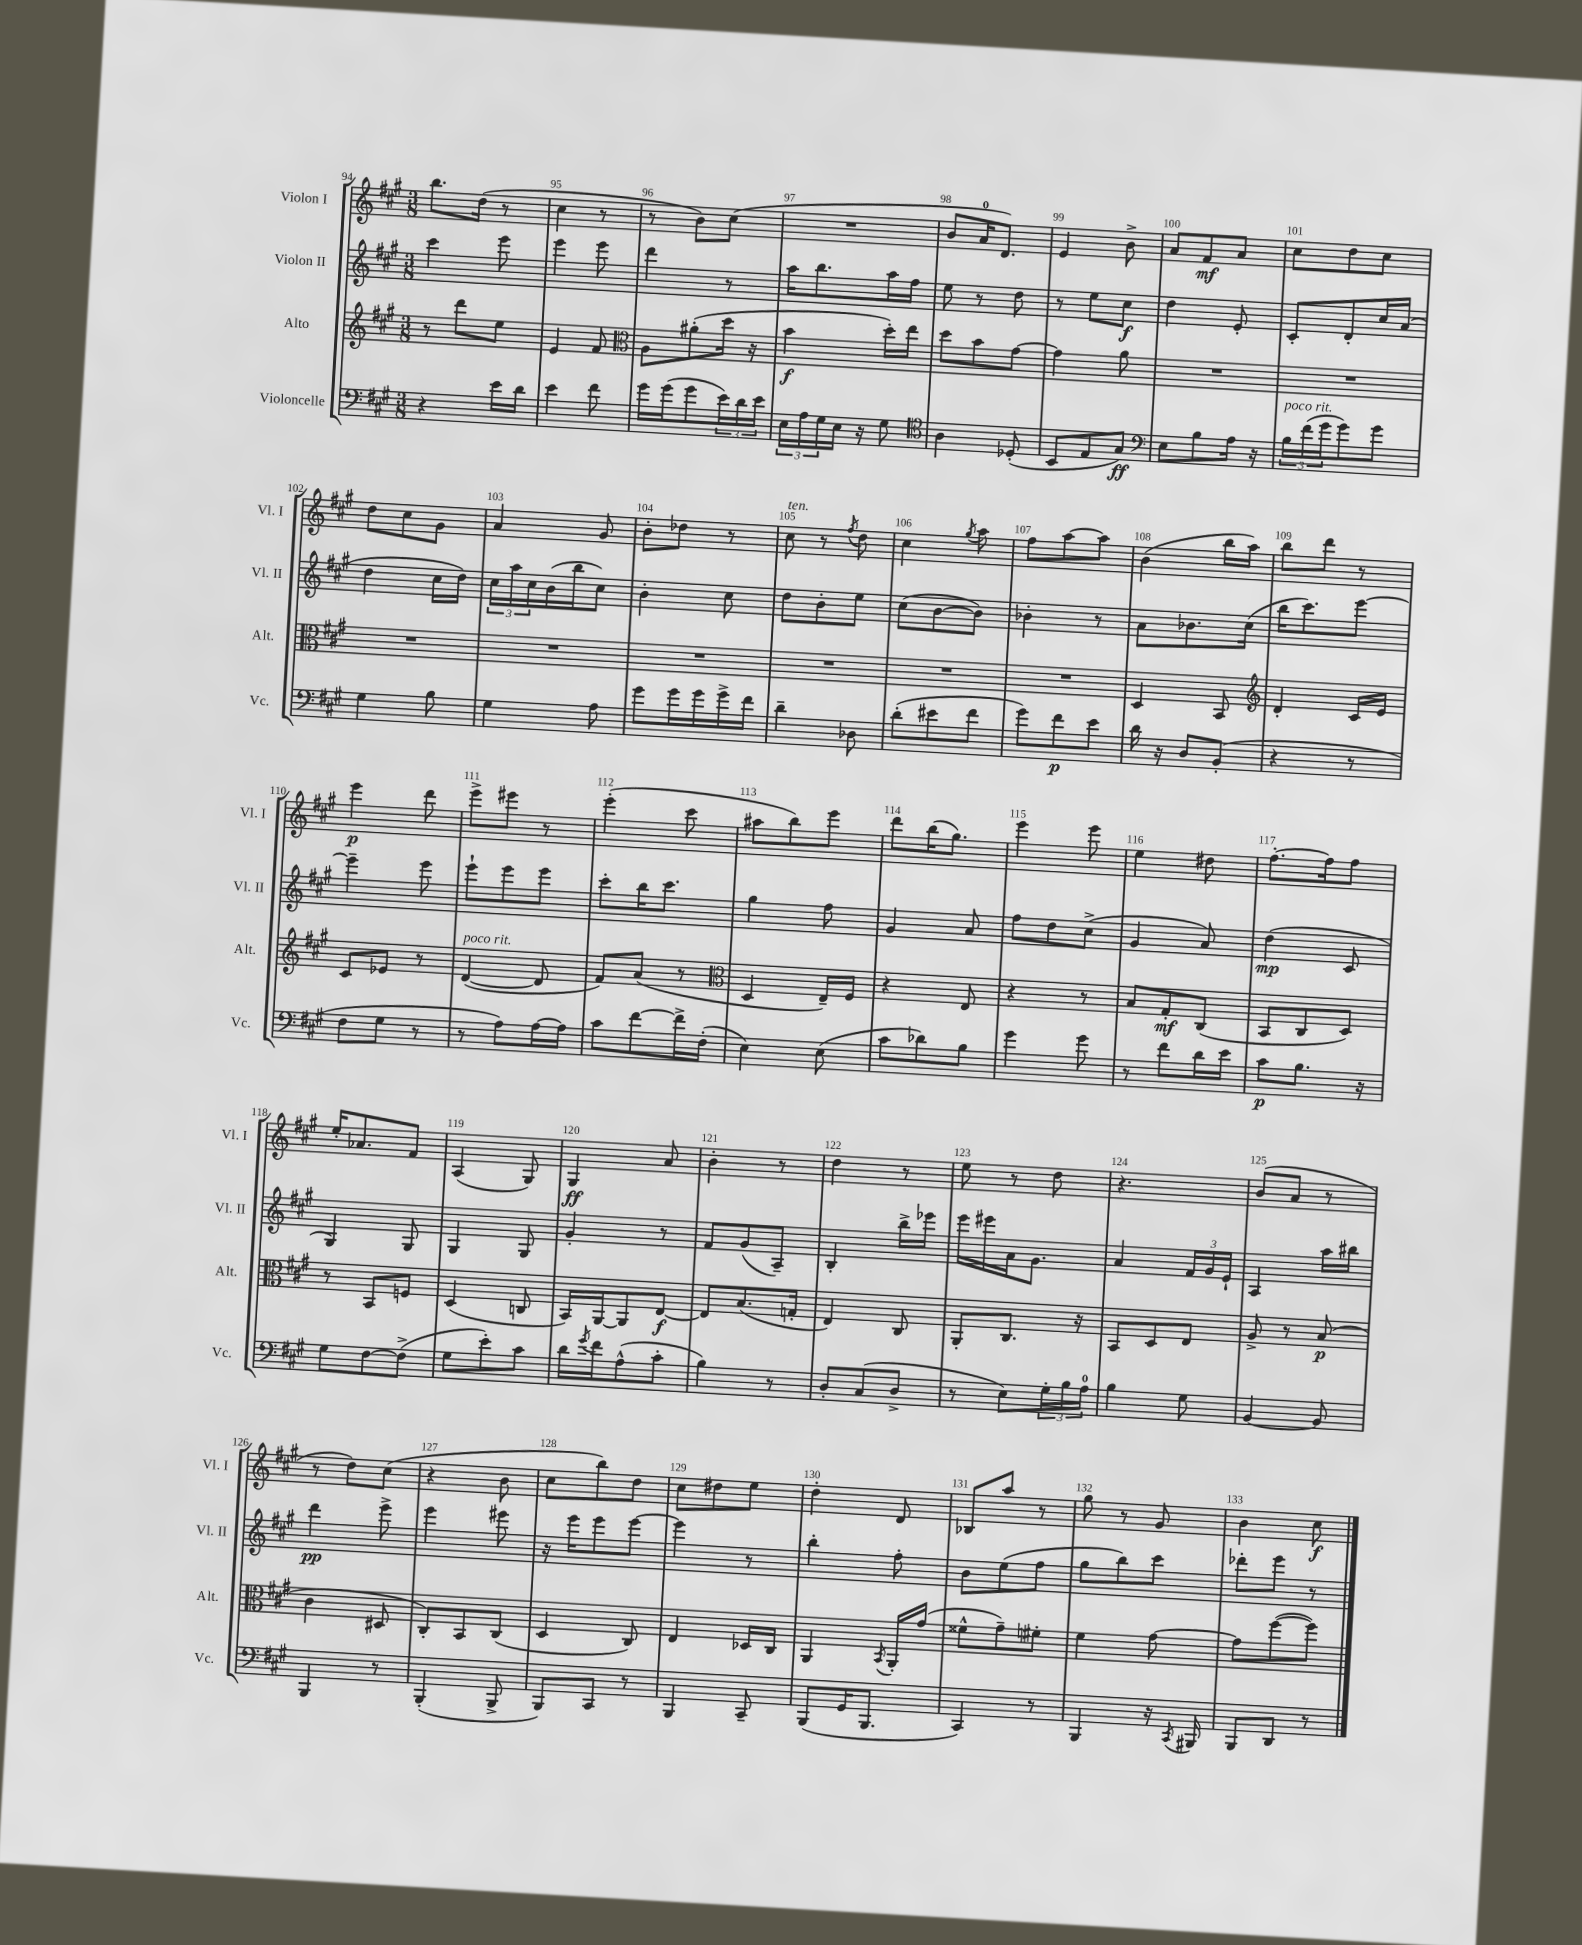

**kern	**dynam	**kern	**dynam	**kern	**dynam	**kern	**dynam
*part4	*part4	*part3	*part3	*part2	*part2	*part1	*part1
*staff4	*staff4	*staff3	*staff3	*staff2	*staff2	*staff1	*staff1
*I"Violoncelle	*	*I"Alto	*	*I"Violon II	*	*I"Violon I	*
*I'Vc.	*	*I'Alt.	*	*I'Vl. II	*	*I'Vl. I	*
*clefF4	*	*clefG2	*	*clefG2	*	*clefG2	*
*k[f#c#g#]	*	*k[f#c#g#]	*	*k[f#c#g#]	*	*k[f#c#g#]	*
*M3/8	*	*M3/8	*	*M3/8	*	*M3/8	*
=94	=94	=94	=94	=94	=94	=94	=94
4r	.	8r	.	4ccc#\	.	8.bb\L	.
.	.	8ddd\L	.	.	.	.	.
.	.	.	.	.	.	(16dd\Jk	.
16e\LL	.	8ee\J	.	8eee\	.	8r	.
16d\JJ	.	.	.	.	.	.	.
=95	=95	=95	=95	=95	=95	=95	=95
4e\	.	4e/	.	4eee\	.	4cc#\	.
8f#\	.	8f#/	.	8eee\	.	8r	.
=96	=96	=96	=96	=96	=96	=96	=96
*	*	*clefC3	*	*	*	*	*
16g#\LL	.	8A\L	.	4ddd\	.	8r	.
(16g#\J	.	.	.	.	.	.	.
8g#\	.	(8a#X'\	.	.	.	8b\L)	.
24e\L)	.	16dd\Jk	.	8r	.	(8cc#\J	.
24d\	.	.	.	.	.	.	.
.	.	16r	.	.	.	.	.
24e\JJ	.	.	.	.	.	.	.
=97	=97	=97	=97	=97	=97	=97	=97
24E\LL	.	4b\	f	16aa\KL	.	4.r	.
24A\	.	.	.	.	.	.	.
.	.	.	.	8.bb\	.	.	.
24G#\	.	.	.	.	.	.	.
16E\JJ	.	.	.	.	.	.	.
16r	.	.	.	.	.	.	.
8G#\	.	16dd'\LL)	.	16aa\L	.	.	.
.	.	16ee\JJ	.	16ff#\JJ	.	.	.
=98	=98	=98	=98	=98	=98	=98	=98
*clefC4	*	*	*	*	*	*	*
4A\	.	8dd\L	.	8ee\	.	8b/L	.
.	.	8b\	.	8r	.	16a/K	.
.	.	.	.	.	.	8.d/J)	.
(8D-X'/	.	[8g#\J	.	8dd\	.	.	.
=99	=99	=99	=99	=99	=99	=99	=99
8BB/L	.	4g#\]	.	8r	.	4e/	.
8E/	.	.	.	8ee\L	.	.	.
8G#/J)	ff	8a\	.	8cc#\J	f	8b^\	.
=100	=100	=100	=100	=100	=100	=100	=100
*clefF4	*	*	*	*	*	*	*
8E\L	.	4.r	.	4dd\	.	8a/L	.
8B\	.	.	.	.	.	8f#/	mf
16A\Jk	.	.	.	8e'/	.	8a/J	.
16r	.	.	.	.	.	.	.
=101	=101	=101	=101	=101	=101	=101	=101
!LO:TX:a:i:t=poco rit.	!	!	!	!	!	!	!
24B\LL	.	4.r	.	8c#'/L	.	8cc#\L	.
(24f#\	.	.	.	.	.	.	.
24g#\J	.	.	.	.	.	.	.
8g#\)	.	.	.	8d'/	.	8dd\	.
8g#\J	.	.	.	16cc#/L	.	8cc#\J	.
.	.	.	.	(16a/JJ	.	.	.
!!LO:LB:g=z
=102	=102	=102	=102	=102	=102	=102	=102
4G#\	.	4.r	.	4dd\	.	8dd\L	.
.	.	.	.	.	.	8cc#\	.
8B\	.	.	.	16cc#\LL	.	8g#\J	.
.	.	.	.	16dd\JJ)	.	.	.
=103	=103	=103	=103	=103	=103	=103	=103
4G#\	.	4.r	.	24cc#\LL	.	4a/	.
.	.	.	.	24aa\	.	.	.
.	.	.	.	24cc#\	.	.	.
.	.	.	.	(16b\	.	.	.
.	.	.	.	16bb\J	.	.	.
8A\	.	.	.	8cc#\J)	.	8g#/	.
=104	=104	=104	=104	=104	=104	=104	=104
8g#\L	.	4.r	.	4b'\	.	8b'\L	.
16g#\L	.	.	.	.	.	8dd-X\J	.
16g#\	.	.	.	.	.	.	.
16g#^\	.	.	.	8cc#\	.	8r	.
16f#\JJ	.	.	.	.	.	.	.
=105	=105	=105	=105	=105	=105	=105	=105
!	!	!	!	!	!	!LO:TX:a:i:t=ten.	!
4d~\	.	4.r	.	8dd\L	.	8cc#\	.
.	.	.	.	8b'\	.	8r	.
.	.	.	.	.	.	8qff#/	.
8D-X\	.	.	.	8ee\J	.	8dd\	.
=106	=106	=106	=106	=106	=106	=106	=106
(8d'\L	.	4.r	.	(8cc#\L	.	4cc#\	.
8e#X\	.	.	.	[8b\	.	.	.
.	.	.	.	.	.	8qgg#/	.
8f#\J	.	.	.	8b\J])	.	8aa\	.
=107	=107	=107	=107	=107	=107	=107	=107
8g#\L)	.	4.r	.	4b-X'\	.	8ff#\L	.
8f#\	p	.	.	.	.	[8aa\	.
8e\J	.	.	.	8r	.	8aa\J]	.
=108	=108	=108	=108	=108	=108	=108	=108
16d\	.	4D/	.	8a\L	.	(4b\	.
16r	.	.	.	.	.	.	.
8D/L	.	.	.	8.b-X\	.	.	.
(8BB'/J	.	8BB/	.	.	.	16bb\LL	.
.	.	.	.	(16cc#\Jk	.	16aa\JJ)	.
=109	=109	=109	=109	=109	=109	=109	=109
*	*	*clefG2	*	*	*	*	*
4r	.	4d'/	.	16bb\KL	.	8bb\L	.
.	.	.	.	8.ccc#\)	.	.	.
.	.	.	.	.	.	8ddd\J	.
8r	.	16c#/LL	.	[8eee\J	.	8r	.
.	.	16e/JJ	.	.	.	.	.
!!LO:LB:g=z
=110	=110	=110	=110	=110	=110	=110	=110
8F#\L	.	8c#/L	.	4eee~\]	.	4eee\	p
8G#\J	.	8e-X/J	.	.	.	.	.
8r	.	8r	.	8eee\	.	8ddd\	.
=111	=111	=111	=111	=111	=111	=111	=111
!	!	!LO:TX:a:i:t=poco rit.	!	!	!	!	!
8r	.	([4d/	.	8eee`\L	.	8eee^\L	.
8A\L)	.	.	.	8eee\	.	8eee#X\J	.
[16A\L	.	8d/]	.	8eee\J	.	8r	.
16A\JJ]	.	.	.	.	.	.	.
=112	=112	=112	=112	=112	=112	=112	=112
8c#\L	.	8f#/L)	.	8ccc#'\L	.	(4eee'\	.
[8f#\	.	(8a/J	.	16bb\K	.	.	.
.	.	.	.	8.ccc#\J	.	.	.
16f#^\L]	.	8r	.	.	.	8ccc#\	.
(16F#'\JJ	.	.	.	.	.	.	.
=113	=113	=113	=113	=113	=113	=113	=113
*	*	*clefC3	*	*	*	*	*
4E\)	.	4D/	.	4gg#\	.	8aa#X\L	.
.	.	.	.	.	.	8bb\)	.
(8E\	.	16E~/LL)	.	8ff#\	.	8eee\J	.
.	.	16F#/JJ	.	.	.	.	.
=114	=114	=114	=114	=114	=114	=114	=114
8c#\L	.	4r	.	4g#/	.	8ddd\L	.
8d-X\)	.	.	.	.	.	(16bb\K	.
.	.	.	.	.	.	8.gg#\J)	.
8B\J	.	8E/	.	8a/	.	.	.
=115	=115	=115	=115	=115	=115	=115	=115
4g#\	.	4r	.	8ff#\L	.	4eee\	.
.	.	.	.	8dd\	.	.	.
8g#\	.	8r	.	(8cc#^\J	.	8eee\	.
=116	=116	=116	=116	=116	=116	=116	=116
8r	.	8B/L	.	4g#/	.	4ee\	.
8f#\L	.	8G#'/	mf	.	.	.	.
16d\L	.	(8C#/J	.	8a/)	.	8dd#X\	.
16e\JJ	.	.	.	.	.	.	.
=117	=117	=117	=117	=117	=117	=117	=117
8c#\L	p	8BB/L	.	(4dd\	mp	[8.ff#'\L	.
8.B\J	.	8C#/	.	.	.	.	.
.	.	.	.	.	.	16ff#\k]	.
.	.	8D/J)	.	8c#/	.	8ff#\J	.
16r	.	.	.	.	.	.	.
!!LO:LB:g=z
=118	=118	=118	=118	=118	=118	=118	=118
8G#\L	.	8r	.	4G#/)	.	16ee'/KL	.
.	.	.	.	.	.	8.a-X/	.
[8F#\	.	8BB/L	.	.	.	.	.
(8F#^\J]	.	8Fn/J	.	8G#/	.	8f#/J	.
=119	=119	=119	=119	=119	=119	=119	=119
8G#\L	.	(4D/	.	4G#/	.	(4A/	.
8e'\)	.	.	.	.	.	.	.
8c#\J	.	8Cn/	.	8G#/	.	8G#/)	.
=120	=120	=120	=120	=120	=120	=120	=120
16d\LL	.	16BB/LL)	.	4g#'/	.	4G#/	ff
8qg#/	.	.	.	.	.	.	.
16f#\J	.	[16AA/J	.	.	.	.	.
(8A^^\	.	8AA/]	.	.	.	.	.
8c#'\J	.	[8E/J	f	8r	.	8a/	.
=121	=121	=121	=121	=121	=121	=121	=121
4B\)	.	8E/L]	.	8f#/L	.	4b'\	.
.	.	(8.B/	.	(8g#/	.	.	.
8r	.	.	.	8A~/J)	.	8r	.
.	.	16Gn'/Jk	.	.	.	.	.
=122	=122	=122	=122	=122	=122	=122	=122
8D'/L	.	4E/)	.	4B'/	.	4dd\	.
(8C#/	.	.	.	.	.	.	.
8D^/J	.	8C#/	.	16bb^\LL	.	8r	.
.	.	.	.	16eee-X\JJ	.	.	.
=123	=123	=123	=123	=123	=123	=123	=123
8r	.	8AA'/L	.	16eee\LL	.	8ee\	.
.	.	.	.	16eee#X\	.	.	.
8E\L)	.	8.C#/J	.	16a\J	.	8r	.
.	.	.	.	8.g#\J	.	.	.
24G#'\L	.	.	.	.	.	8dd\	.
24B\	.	.	.	.	.	.	.
.	.	16r	.	.	.	.	.
24A\JJ	.	.	.	.	.	.	.
=124	=124	=124	=124	=124	=124	=124	=124
4B\	.	8BB/L	.	4a/	.	4.r	.
.	.	8D/	.	.	.	.	.
8G#\	.	8E/J	.	24f#/LL	.	.	.
.	.	.	.	24g#/	.	.	.
.	.	.	.	24e`/JJ	.	.	.
=125	=125	=125	=125	=125	=125	=125	=125
[4BB/	.	8A^/	.	4A/	.	(8b/L	.
.	.	8r	.	.	.	8a/J	.
8BB/]	.	(8B/	p	16aa\LL	.	8r	.
.	.	.	.	16bb#X\JJ	.	.	.
!!LO:LB:g=z
=126	=126	=126	=126	=126	=126	=126	=126
4BBB/	.	4c#\	.	4ddd\	pp	8r	.
.	.	.	.	.	.	8dd\L)	.
8r	.	8D#X/	.	8eee^\	.	(8cc#\J	.
=127	=127	=127	=127	=127	=127	=127	=127
(4BBB'/	.	8C#'/L)	.	4eee\	.	4r	.
.	.	8BB/	.	.	.	.	.
8BBB^/	.	(8C#/J	.	8eee#X\	.	8b\	.
=128	=128	=128	=128	=128	=128	=128	=128
8BBB/L)	.	4D/	.	16r	.	8cc#\L	.
.	.	.	.	16eee\KL	.	.	.
8CC#/J	.	.	.	8eee\	.	8bb\)	.
8r	.	8C#/)	.	[8eee\J	.	8dd\J	.
=129	=129	=129	=129	=129	=129	=129	=129
4BBB/	.	4E/	.	4eee\]	.	8cc#\L	.
.	.	.	.	.	.	8dd#X\	.
8CC#~/	.	16D-X/LL	.	8r	.	8ee\J	.
.	.	16C#/JJ	.	.	.	.	.
=130	=130	=130	=130	=130	=130	=130	=130
(8BBB/L	.	4AA/	.	4bb'\	.	4dd'\	.
16GG#/K	.	.	.	.	.	.	.
8.BBB/J	.	.	.	.	.	.	.
.	.	8qBB/	.	.	.	.	.
.	.	16AA'/LL	.	8ff#'\	.	8d/	.
.	.	(16g#/JJ	.	.	.	.	.
=131	=131	=131	=131	=131	=131	=131	=131
4CC#/)	.	8f##X^^\L	.	8b\L	.	8B-X/L	.
.	.	8g#~\)	.	(8ee\	.	8aa/J	.
8r	.	8f#X'\J	.	8ff#\J	.	8r	.
=132	=132	=132	=132	=132	=132	=132	=132
4BBB/	.	4f#\	.	8gg#\L	.	8gg#\	.
.	.	.	.	8bb\)	.	8r	.
16r	.	[8g#\	.	8ccc#\J	.	8g#/	.
8qCC#/	.	.	.	.	.	.	.
16BBB#X/	.	.	.	.	.	.	.
=133	=133	=133	=133	=133	=133	=133	=133
8BBB/L	.	8g#\L]	.	8ddd-X'\L	.	4b\	.
8DD/J	.	([8ff#\	.	8eee\J	.	.	.
8r	.	8ff#\J])	.	8r	.	8cc#\	f
==	==	==	==	==	==	==	==
*-	*-	*-	*-	*-	*-	*-	*-
